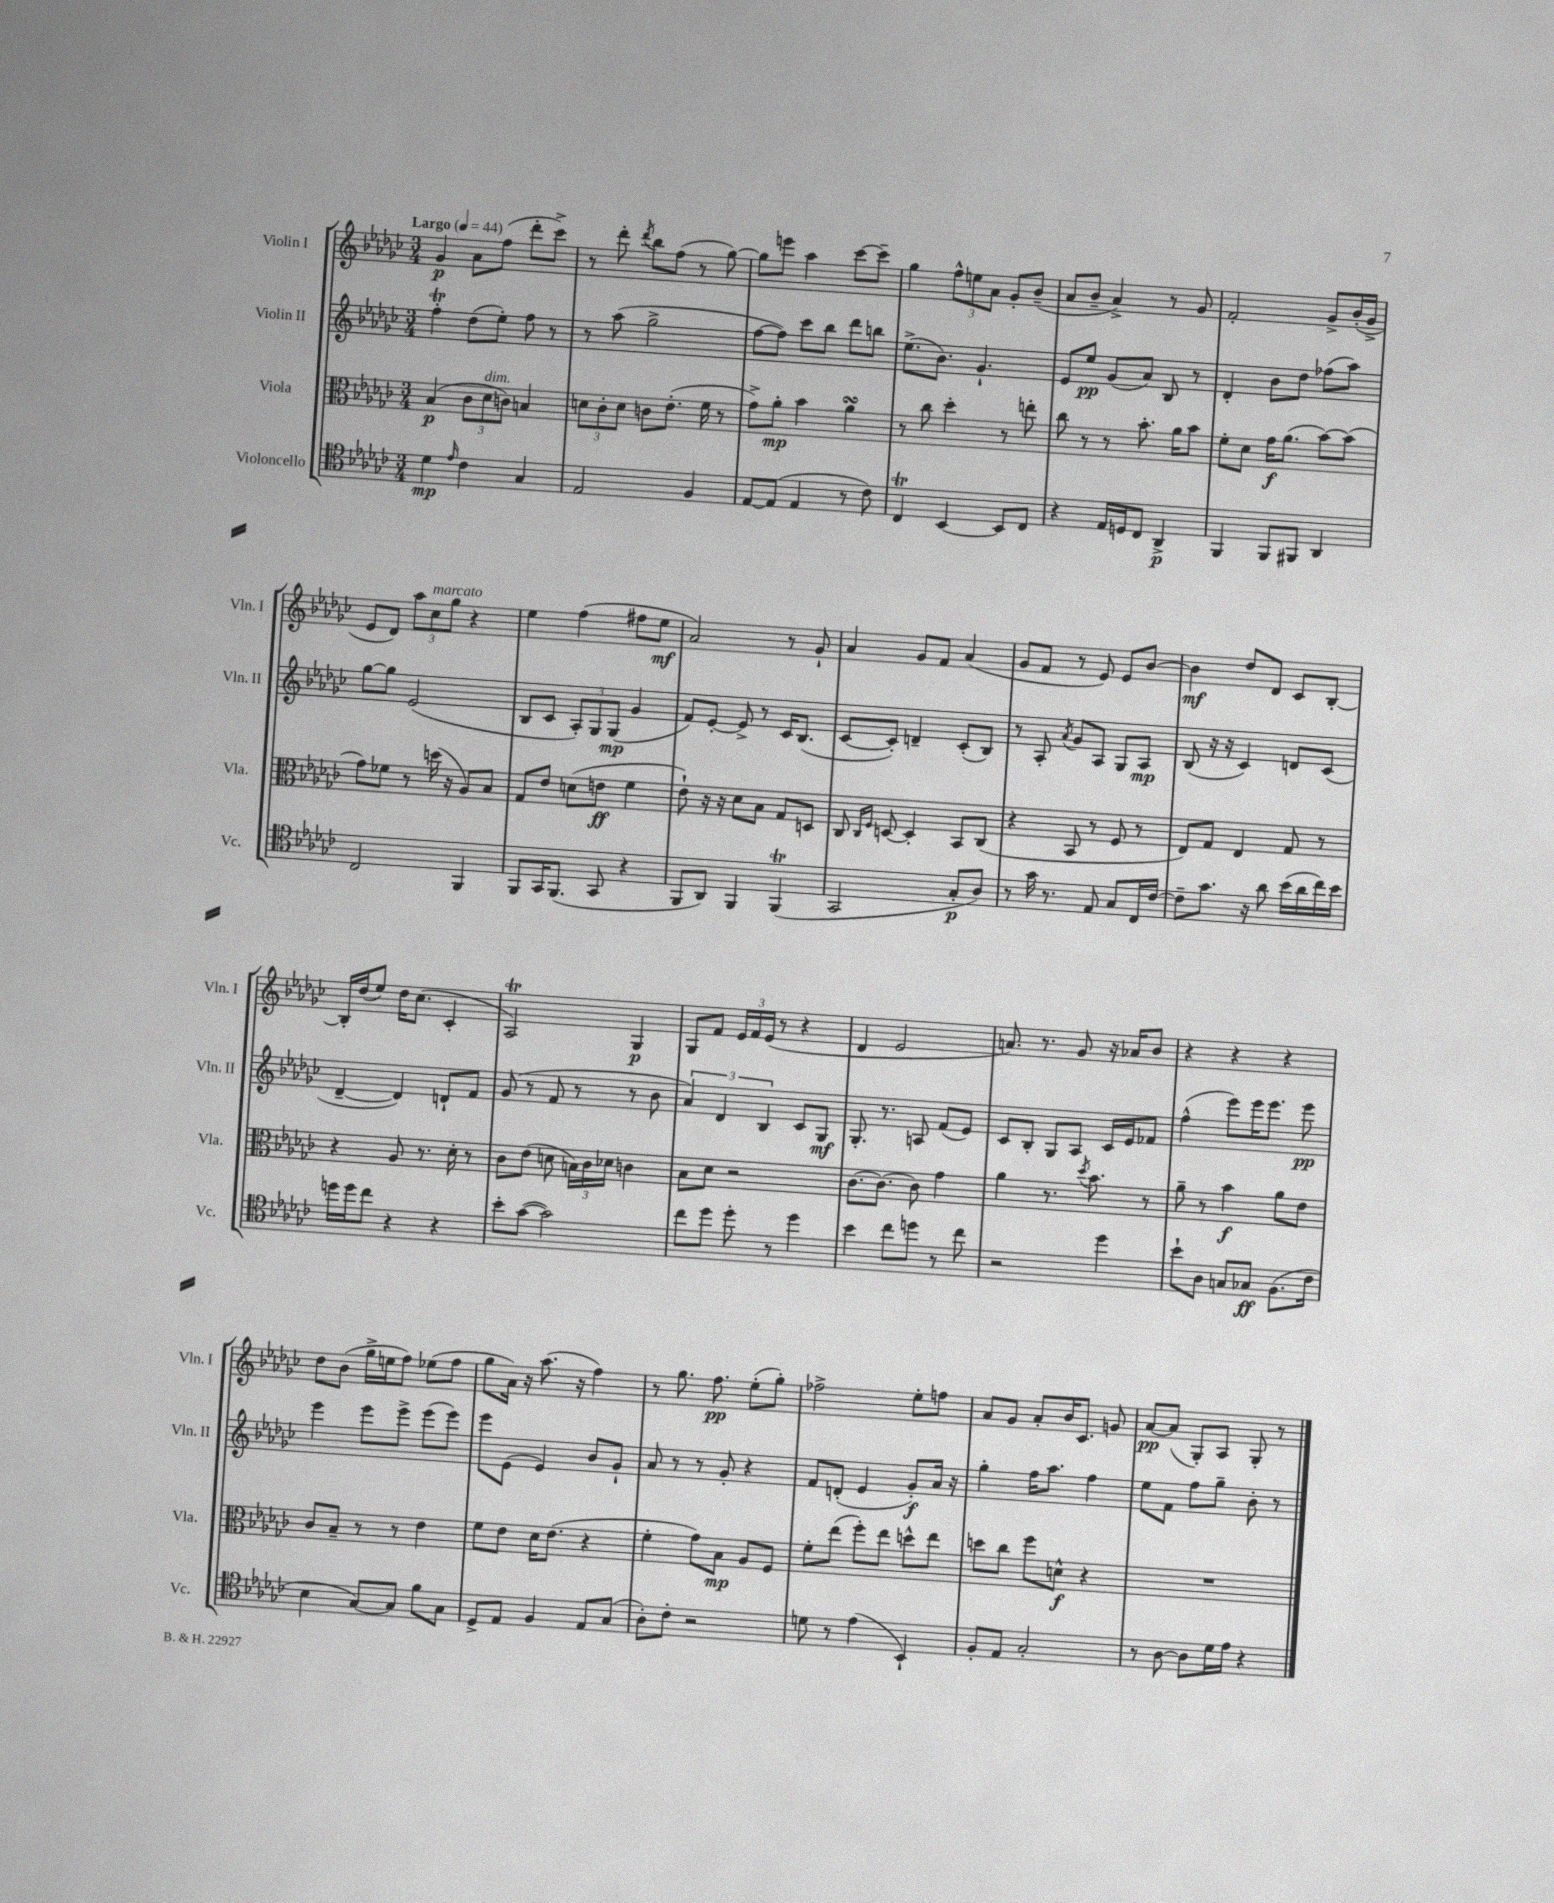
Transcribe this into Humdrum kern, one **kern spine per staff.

**kern	**dynam	**kern	**dynam	**kern	**dynam	**kern	**dynam
*part4	*part4	*part3	*part3	*part2	*part2	*part1	*part1
*staff4	*staff4	*staff3	*staff3	*staff2	*staff2	*staff1	*staff1
*I"Violoncello	*	*I"Viola	*	*I"Violin II	*	*I"Violin I	*
*I'Vc.	*	*I'Vla.	*	*I'Vln. II	*	*I'Vln. I	*
*clefC4	*	*clefC3	*	*clefG2	*	*clefG2	*
*k[b-e-a-d-g-c-]	*	*k[b-e-a-d-g-c-]	*	*k[b-e-a-d-g-c-]	*	*k[b-e-a-d-g-c-]	*
*M3/4	*	*M3/4	*	*M3/4	*	*M3/4	*
*MM44	*	*MM44	*	*MM44	*	*MM44	*
=1	=1	=1	=1	=1	=1	=1	=1
!	!	!	!	!	!	!LO:TX:a:B:t=Largo	!
4d-\	mp	(4B-/	p	4fft'\	.	4g-/	p
16qqe-/	.	.	.	.	.	.	.
4c-\	.	12c-\L	.	(8dd-\L	.	8a-\L	.
!	!	!LO:TX:a:i:t=dim.	!	!	!	!	!
.	.	12d-\	.	.	.	.	.
.	.	.	.	8ee-'\J)	.	(8ff\J	.
.	.	12cn\J)	.	.	.	.	.
4G-/	.	4Bn/	.	8ff\	.	8ddd-'\L	.
.	.	.	.	8r	.	8ccc-^\J)	.
=2	=2	=2	=2	=2	=2	=2	=2
2E-/	.	12dn\L	.	8r	.	8r	.
.	.	12c-'\	.	.	.	.	.
.	.	.	.	(8aa-\	.	8ddd-'\	.
.	.	12d\J	.	.	.	.	.
.	.	.	.	.	.	8qddd-/	.
.	.	8cn\L	.	2gg-^\	.	8bb-\L	.
.	.	(8.e-'\J	.	.	.	(8ff\J	.
4F/	.	.	.	.	.	8r	.
.	.	16f\	.	.	.	.	.
.	.	8r	.	.	.	[8gg-\)	.
=3	=3	=3	=3	=3	=3	=3	=3
[8E-/L	.	8g-^\L)	.	[8ff\L	.	8gg-\L]	.
(8E-/J]	.	8a-'\J	mp	8ff\J])	.	8eeen\J	.
4E-/	.	4b-\	.	8ccc-\L	.	4aa-\	.
.	.	.	.	8bb-\J	.	.	.
8r	.	4a-sSSS\	.	8ddd-\L	.	[8ccc-\L	.
8c-\)	.	.	.	8bbn\J	.	8ccc-~\J]	.
=4	=4	=4	=4	=4	=4	=4	=4
4C-T/	.	8r	.	(8.ee-^\L	.	4gg-\	.
.	.	8cc-\	.	.	.	.	.
.	.	.	.	8.b-\J)	.	.	.
[4BB-/	.	4dd-'\	.	.	.	12ff^^\L	.
.	.	.	.	.	.	12een\	.
.	.	.	.	4.g-`/	.	.	.
.	.	.	.	.	.	12a-\J	.
8BB-/L]	.	8r	.	.	.	8g-'/L	.
8C-/J	.	8een'\	.	.	.	(8b-~/J	.
=5	=5	=5	=5	=5	=5	=5	=5
4r	.	8cc-\	.	8e-/L	.	8a-/L	.
.	.	8r	.	8ee-/J	pp	8b-~/J	.
16E-/LL	.	8r	.	(8g-/L	.	4a-^/)	.
16Dn/J	.	.	.	.	.	.	.
8C-/J	.	8.b-'\	.	8a-/J)	.	.	.
4AA-^/	p	.	.	8B-/	.	8r	.
.	.	16a-\KL	.	.	.	.	.
.	.	8b-\J	.	8r	.	8g-/	.
=6	=6	=6	=6	=6	=6	=6	=6
4FF/	.	8f'\L	.	4d-'/	.	2f'/	.
.	.	8d-\J	.	.	.	.	.
8FF/L	.	16g-\KL	f	8b-\L	.	.	.
.	.	(8.a-\J	.	.	.	.	.
8FF#X/J	.	.	.	8dd-\J	.	.	.
4AA-/	.	[8b-\L)	.	(8ff-X\L	.	8g-^/L	.
.	.	(8b-\J]	.	8aa-\J)	.	(16b-'/L	.
.	.	.	.	.	.	16g-^/JJ	.
!!LO:LB:g=z
=7	=7	=7	=7	=7	=7	=7	=7
2C-/	.	8g-\L)	.	[8gg-\L	.	8e-/L	.
.	.	8f-X\J	.	8gg-\J]	.	8d-/J)	.
.	.	8r	.	(2e-/	.	12aa-\L	.
!	!	!	!	!	!	!LO:TX:a:i:t=marcato	!
.	.	.	.	.	.	12cc-\	.
.	.	(16ddn\	.	.	.	.	.
.	.	.	.	.	.	12gg-\J	.
.	.	16r	.	.	.	.	.
4FF/	.	8A-/L)	.	.	.	4r	.
.	.	8B-/J	.	.	.	.	.
=8	=8	=8	=8	=8	=8	=8	=8
8FF/L	.	8G-/L	.	8B-/L	.	4ee-\	.
16GG-/K	.	8e-/J	.	8c-/J	.	.	.
(8.FF/J	.	.	.	.	.	.	.
.	.	(8dn\L	.	12A-'/L)	.	(4ff\	.
.	.	.	.	12G-/	.	.	.
8GG-/	.	8en\J	ff	.	.	.	.
.	.	.	.	(12G-/J	mp	.	.
4r	.	4f\	.	4g-/	.	8ff#X\L	.
.	.	.	.	.	.	8ee-\J	mf
=9	=9	=9	=9	=9	=9	=9	=9
8FF/L	.	8e-`\)	.	8f/L)	.	2a-/)	.
8AA-/J)	.	16r	.	[8e-'/J	.	.	.
.	.	16r	.	.	.	.	.
4FF/	.	8d-\L	.	8e-^/]	.	.	.
.	.	8B-\J	.	8r	.	.	.
(4FFt/	.	8G-/L	.	16c-/KL	.	8r	.
.	.	.	.	(8.B-/J	.	.	.
.	.	8Dn/J	.	.	.	8g-`/	.
=10	=10	=10	=10	=10	=10	=10	=10
2GG-/	.	8C-/	.	[8c-/L	.	4a-/	.
.	.	16qqC-/LL	.	.	.	.	.
.	.	16qqF/JJ	.	.	.	.	.
.	.	[8Dn/	.	8c-'/J])	.	.	.
.	.	4D'/]	.	4dn~/	.	8g-/L	.
.	.	.	.	.	.	8f/J	.
8G-'/L	p	8BB-/L	.	(8c-'/L	.	(4a-/	.
8A-/J)	.	(8C-/J	.	8B-/J)	.	.	.
=11	=11	=11	=11	=11	=11	=11	=11
8r	.	4r	.	8r	.	8g-/L	.
16g-\	.	.	.	8A-'/	.	8f/J	.
8.r	.	.	.	.	.	.	.
.	.	.	.	8qa-/	.	.	.
.	.	8BB-/	.	8g-/L	.	8r	.
8E-/	.	8r	.	8A-/J	.	8e-/)	.
8G-/L	.	8F/	.	8G-/L	.	8e-/L	.
16C-/L	.	8r	.	8A-/J	mp	[8b-/J	.
[16c-/JJ	.	.	.	.	.	.	.
=12	=12	=12	=12	=12	=12	=12	=12
8c-~\L]	.	8E-/L)	.	(8B-/	.	4b-\]	mf
8.g-\J	.	8G-/J	.	16r	.	.	.
.	.	.	.	16r	.	.	.
.	.	4E-/	.	4c-/)	.	8dd-/L	.
16r	.	.	.	.	.	.	.
8a-\	.	.	.	.	.	8d-/J	.
(16b-\LL	.	8G-/	.	8dn/L	.	8c-/L	.
16a-\	.	.	.	.	.	.	.
16cc-\)	.	8r	.	(8c-/J	.	[8B-'/J	.
16b-\JJ	.	.	.	.	.	.	.
!!LO:LB:g=z
=13	=13	=13	=13	=13	=13	=13	=13
16ddn\LL	.	4r	.	[4d-~/	.	16B-'/LL]	.
16dd\J	.	.	.	.	.	(16dd-/J	.
8cc-\J	.	.	.	.	.	8ee-/J)	.
4r	.	8A-/	.	4d-/])	.	16dd-\KL	.
.	.	.	.	.	.	(8.cc-\J	.
.	.	8.r	.	.	.	.	.
4r	.	.	.	8dn`/L	.	4c-'/	.
.	.	16d-'\	.	.	.	.	.
.	.	8r	.	8f/J	.	.	.
=14	=14	=14	=14	=14	=14	=14	=14
8b-'\L	.	8c-\L	.	(8g-/	.	2A-T/)	.
([8g-\J	.	(8e-\J	.	8r	.	.	.
2g-\])	.	8dn\	.	8f/	.	.	.
.	.	24Bn\LL)	.	8r	.	.	.
.	.	24c-\	.	.	.	.	.
.	.	24d-X\JJ	.	.	.	.	.
.	.	4cn\	.	8r	.	4G-/	p
.	.	.	.	8b-\	.	.	.
=15	=15	=15	=15	=15	=15	=15	=15
8cc-\L	.	8B-\L	.	6a-/)	.	8G-/L	.
8dd-\J	.	8d-\J	.	.	.	8f/J	.
.	.	.	.	6d-/	.	.	.
8dd-'\	.	2r	.	.	.	24e-/LL	.
.	.	.	.	.	.	24f/	.
.	.	.	.	6B-/	.	(24e-/JJ	.
8r	.	.	.	.	.	8r	.
4dd-\	.	.	.	8c-/L	.	4r	.
.	.	.	.	8G-/J	mf	.	.
=16	=16	=16	=16	=16	=16	=16	=16
4b-\	.	[8.c-\L	.	8.G-'/	.	4d-/	.
.	.	8.c-\J_	.	8.r	.	.	.
8cc-\L	.	.	.	.	.	2e-/	.
8ddn\J	.	8c-\]	.	8An/	.	.	.
8r	.	4g-\	.	(8f/L	.	.	.
8cc-\	.	.	.	8e-/J)	.	.	.
=17	=17	=17	=17	=17	=17	=17	=17
2r	.	4a-\	.	8c-/L	.	8.an/)	.
.	.	.	.	8B-'/J	.	.	.
.	.	.	.	.	.	8.r	.
.	.	8.r	.	8G-/L	.	.	.
.	.	.	.	8A-/J	.	8g-/	.
.	.	8qdd-/	.	.	.	.	.
.	.	8.b-\	.	.	.	.	.
4dd-\	.	.	.	16c-/LL	.	16r	.
.	.	.	.	16e-/J	.	16a-X/KL	.
.	.	8r	.	8f-X/J	.	8b-/J	.
=18	=18	=18	=18	=18	=18	=18	=18
8b-`\L	.	8a-~\	.	(4ff^^\	.	4r	.
8A-\J	.	8r	.	.	.	.	.
8Gn/L	.	4b-\	f	8eee-\L)	.	4r	.
8G-X/J	ff	.	.	16eee-\K	.	.	.
.	.	.	.	8.eee-\J	.	.	.
(8.F\L	.	8a-\L	.	.	.	4r	.
.	.	8e-\J	.	8eee-\	pp	.	.
16c-\Jk	.	.	.	.	.	.	.
!!LO:LB:g=z
=19	=19	=19	=19	=19	=19	=19	=19
4B-\	.	8c-/L	.	4eee-\	.	8dd-\L	.
.	.	8B-~/J	.	.	.	(8b-\J	.
[8G-/L)	.	8r	.	8eee-\L	.	16gg-^\LL	.
.	.	.	.	.	.	16een\J	.
8G-/J]	.	8r	.	8eee-^\J	.	8ff\J)	.
8f\L	.	4e-\	.	(8eee-\L	.	(8ee-X\L	.
8G-\J	.	.	.	8eee-\J)	.	8ff\J	.
=20	=20	=20	=20	=20	=20	=20	=20
8D-^/L	.	8f\L	.	8eee-\L	.	8gg-\L	.
8E-/J	.	8e-\J	.	(8e-\J	.	16a-\Jk)	.
.	.	.	.	.	.	16r	.
4F/	.	16d-\KL	.	4e-/)	.	(8.aa-\	.
.	.	(8.e-\J	.	.	.	.	.
.	.	.	.	.	.	16r	.
8E-/L	.	4r	.	8b-/L	.	4ff\)	.
(8G-/J	.	.	.	8g-`/J	.	.	.
=21	=21	=21	=21	=21	=21	=21	=21
8A-'\L)	.	4f'\	.	8a-/	.	8r	.
8c-'\J	.	.	.	8r	.	8.gg-\	.
2r	.	8g-\L)	.	8r	.	.	.
.	.	.	.	.	.	8.ff\	pp
.	.	8B-\J	mp	8g-'/	.	.	.
.	.	8A-/L	.	4r	.	(8ee-'\L	.
.	.	8F/J	.	.	.	8gg-'\J)	.
=22	=22	=22	=22	=22	=22	=22	=22
8dn\	.	8f'\L	.	8f/L	.	2ff-X^\	.
8r	.	(8ee-\J	.	(8dn'/J	.	.	.
(4e-\	.	8ff'\L)	.	4e-/	.	.	.
.	.	8ee-\J	.	.	.	.	.
4BB-`/)	.	8ddn^^\L	.	8g-'/L)	f	8ee-'\L	.
.	.	8ee-\J	.	16a-/Jk	.	8ffn\J	.
.	.	.	.	16r	.	.	.
=23	=23	=23	=23	=23	=23	=23	=23
8F'/L	.	8ddn\L	.	4gg-'\	.	8a-/L	.
8E-/J	.	8cc-\J	.	.	.	8g-/J	.
2G-'/	.	8ff\L	.	16ff\KL	.	8a-'/L	.
.	.	.	.	8.aa-\J	.	.	.
.	.	8dn^^\J	f	.	.	16b-/K	.
.	.	.	.	.	.	8.c-/J	.
.	.	4r	.	4ff\	.	.	.
.	.	.	.	.	.	8gn/	.
=24	=24	=24	=24	=24	=24	=24	=24
8r	.	2.r	.	8ee-\L	.	[8a-/L	pp
[8A-\	.	.	.	8f\J	.	(8a-/J]	.
8A-\L]	.	.	.	8ff\L	.	8G-'/L)	.
16d-\L	.	.	.	8gg-~\J	.	8A-/J	.
16e-\JJ	.	.	.	.	.	.	.
4r	.	.	.	8b-'\	.	8G-'/	.
.	.	.	.	8r	.	8r	.
==	==	==	==	==	==	==	==
*-	*-	*-	*-	*-	*-	*-	*-
